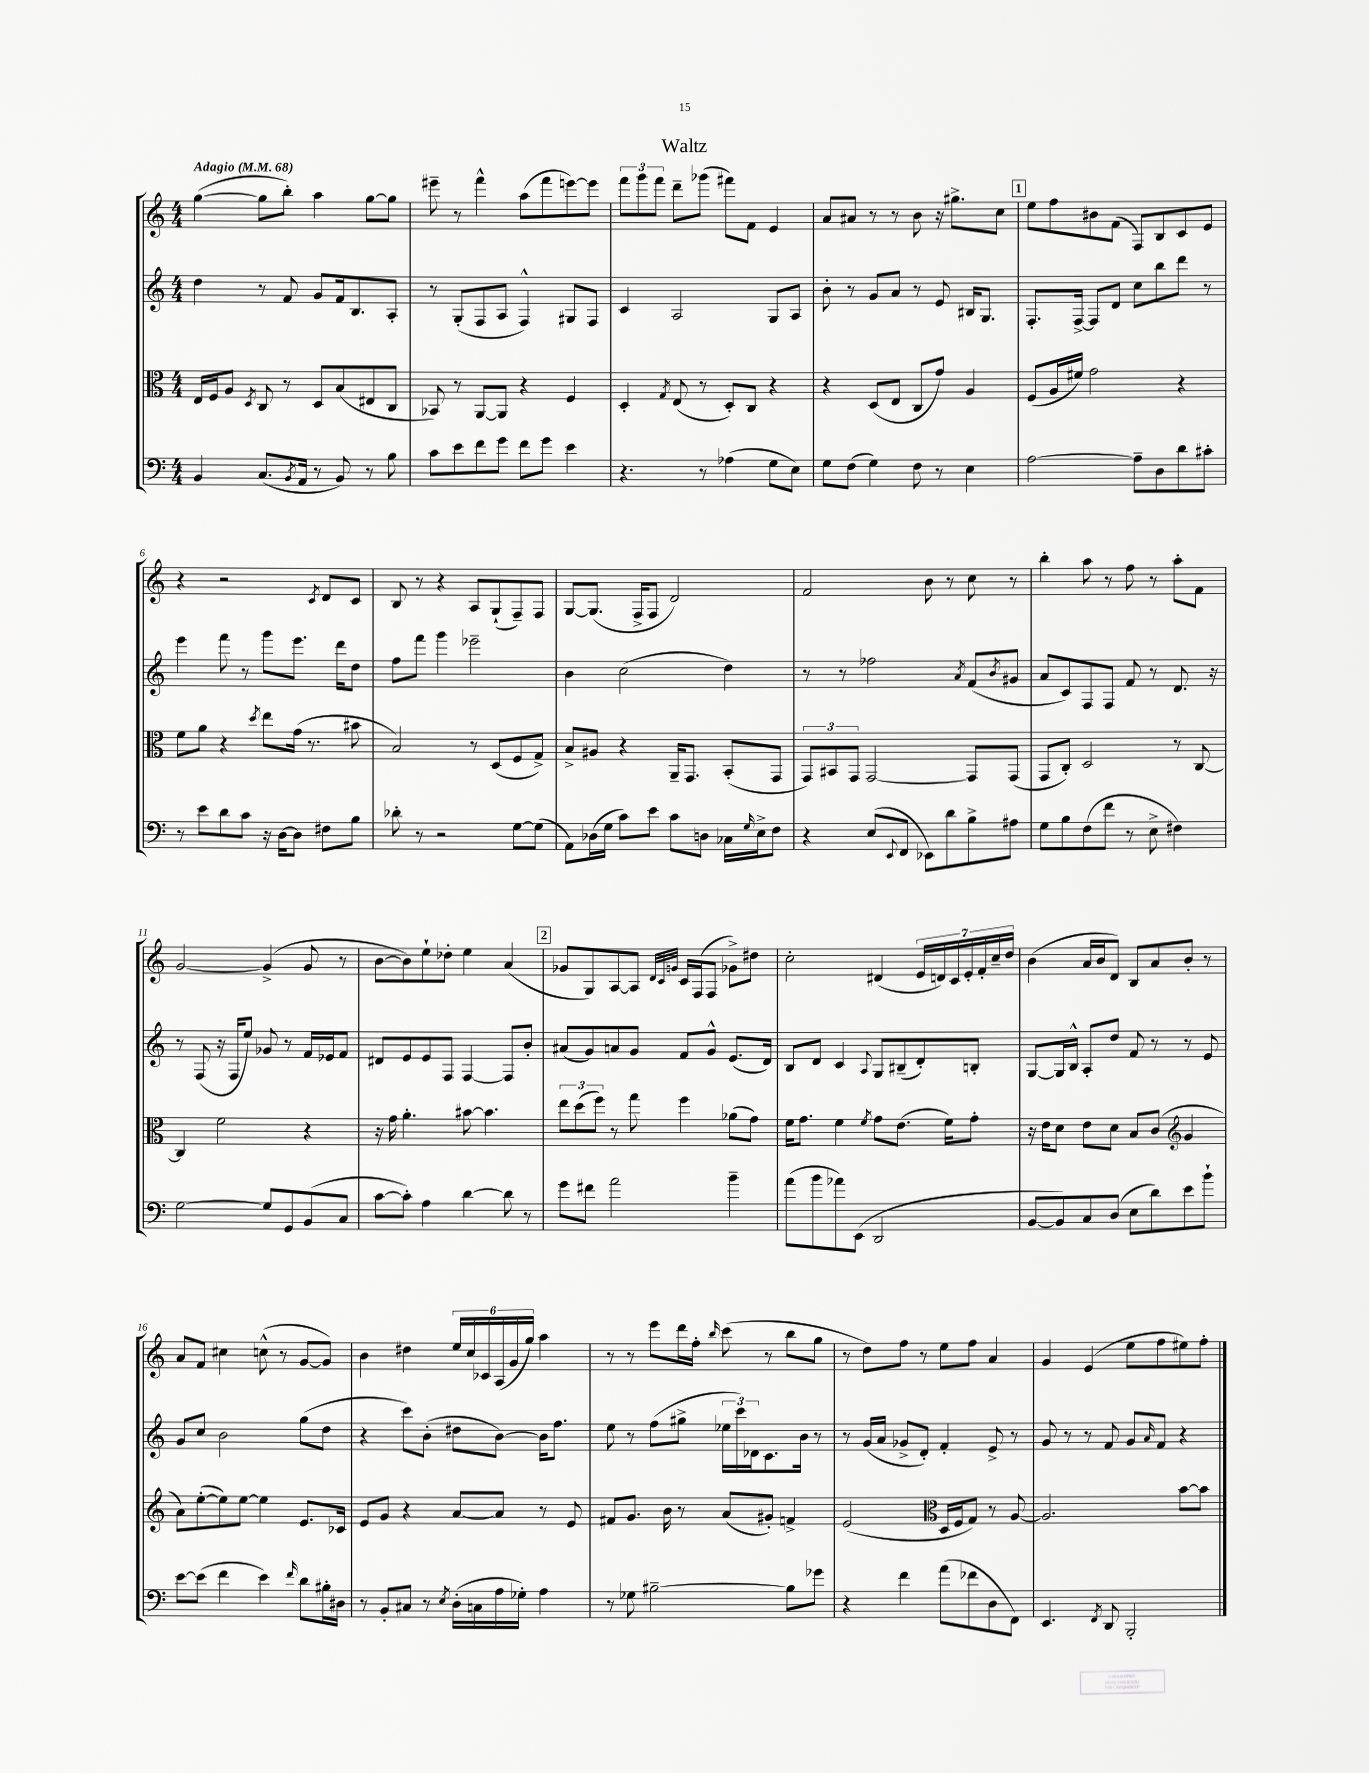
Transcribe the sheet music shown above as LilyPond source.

\header { title = "Waltz" }
<<
\new StaffGroup <<
\new Staff = "s0" {
    \clef treble \key c \major \numericTimeSignature \time 4/4 \tempo "Adagio" 4 = 68
    g''4~( g''8 b''8-.) a''4 g''8~ g''8 |
    eis'''8-- r8 f'''4-^ a''8( f'''8 e'''8~) e'''8 |
    \tuplet 3/2 { f'''8 g'''8 f'''8 } d'''8-- ges'''8( fis'''8) f'8 e'4 |
    a'8 ais'8 r8 r8 b'8 r16 gis''8.-> c''8 |
    \mark \markup { \box "1" } e''8 f''8 bis'8 f'8( f8) b8 c'8 e'8 |
    r4 r2 \acciaccatura { c'8 } d'8 c'8 |
    b8 r8 r4 a8 g8-!( f8--) f8 |
    g8~ g8.( f16-> f8 d'2) |
    f'2 b'8 r8 c''8 r8 |
    b''4-. a''8 r8 f''8 r8 a''8-. f'8 |
    g'2~ g'4->( g'8 r8 |
    b'8~ b'8) e''8-! des''8-. e''4 a'4( |
    \mark \markup { \box "2" } ges'8 g8) a8~ a8 \grace { d'32 c'32 g'32 } c'16 f16( f8 ges'8->) dis''8 |
    c''2-. dis'4( \tuplet 7/4 { e'16 d'16) c'16 e'16-. f'16-. c''16-- d''16 } |
    b'4( a'16 b'16 d'8) b8 a'8 b'8-. r8 |
    a'8 f'8 cis''4 c''8-^( r8 g'8~ g'8) |
    b'4 dis''4 \tuplet 6/4 { e''16 c''16 ces'16 a16( g'16 g''16) } a''4 |
    r8 r8 e'''8 d'''16 f''16-. \grace { b''16 } c'''8( r8 b''8 g''8 |
    r8 d''8) f''8 r8 e''8 f''8 a'4 |
    g'4 e'4( e''8 f''8 eis''8) f''8-. \bar "|." |
}
\new Staff = "s1" {
    \clef treble \key c \major \numericTimeSignature \time 4/4
    d''4 r8 f'8 g'8 f'16 b8. a8-. |
    r8 g8-.( f8 a8 f4-^) gis8 f8 |
    c'4 a2 g8 a8 |
    b'8-. r8 g'8 a'8 r8 e'8 bis16 g8. |
    \mark \markup { \box "1" } f8.-. f16~-> f8 d'8 c''8 b''8 d'''8 r8 |
    e'''4 f'''8 r8 g'''8 e'''8. d'''16 d''8 |
    f''8 f'''8 g'''4 ees'''2-- |
    b'4 c''2( d''4) |
    r8 r8 fes''2 \acciaccatura { a'8 } f'8( \acciaccatura { b'8 } gis'8 |
    a'8 c'8) f8 f8 f'8 r8 d'8. r16 |
    r8 f8( r16 f16 e''8) ges'8 r8 f'16 ees'16 f'8 |
    dis'8 e'8 e'8 f8 f4~ f8 b'8-. |
    \mark \markup { \box "2" } ais'8( g'8) a'8 g'8 f'8 g'8-^ e'8.( d'16) |
    b8 d'8 c'4 \appoggiatura { a8 } g8 bis8--( d'8-.) b8-. |
    g8~ g16 b16-^ a8-. d''8 f'8 r8 r8 e'8 |
    g'8 c''8 b'2 g''8( d''8 |
    r4 c'''8) b'8-.( dis''8 b'8~) b'16 f''8. |
    e''8 r8 f''8( gis''8-> \tuplet 3/2 { ees''16 c'''16) des'16 } c'8. b'16 r8 |
    r8 g'16( a'16 ges'8-> d'8-.) f'4-. e'8-> r8 |
    g'8 r8 r8 f'8 g'8 \grace { a'16 } f'8 r4 \bar "|." |
}
\new Staff = "s2" {
    \clef alto \key c \major \numericTimeSignature \time 4/4
    e16 f16 a8 \acciaccatura { d8 } c8 r8 d8 b8( eis8 c8 |
    bes,8) r8 a,8~ a,8 r4 f4 |
    d4-. \acciaccatura { g8 } e8( r8 d8-.) c8 r4 |
    r4 d8( e8 c8 g'8) a4 |
    \mark \markup { \box "1" } f8( a16 fis'16) g'2 r4 |
    f'8 a'8 r4 \acciaccatura { d''8 } e''8 g'16( r8. bis'8 |
    b2) r8 d8( f8 g8->) |
    b8-> ais8 r4 a,16-- g,8. b,8-.( g,8 |
    \tuplet 3/2 { g,8) bis,8 g,8 } g,2~ g,8 g,8( |
    g,8 c8-.) d2 r8 c8~ |
    c4 f'2 r4 |
    r16 g'16 a'4.-. bis'8~ bis'4. |
    \mark \markup { \box "2" } \tuplet 3/2 { e''8 d''8( f''8) } r8 g''8 f''4 aes'8( g'8) |
    f'16 g'8. f'4 \acciaccatura { f'8 } g'8 e'8.( f'16) g'8-. |
    r16 e'16 d'8 e'8 d'8 b8 c'8( \clef treble g'4 |
    a'8) e''8~-.( e''8) e''8~ e''4 e'8. ces'16 |
    e'8 g'8 r4 a'8~ a'8 r8 e'8 |
    fis'8 g'8. b'16 r8 a'8( gis'8-.) f'4-> |
    e'2( \clef alto d16 f16 g8) r8 a8~ |
    a2. b'8~ b'8 \bar "|." |
}
\new Staff = "s3" {
    \clef bass \key c \major \numericTimeSignature \time 4/4
    b,4 c8.( \acciaccatura { b,8 } a,16 r8 b,8) r8 b8 |
    c'8 e'8 f'8 g'8 f'8 g'8 e'4 |
    r4. r8 aes4( g8 e8) |
    g8 f8( g4) f8 r8 e4 |
    \mark \markup { \box "1" } a2~ a8-- d8 d'8 cis'8-. |
    r8 e'8 d'8 c'8 r16 d16~ d8 fis8 b8 |
    des'8-. r8 r2 g8~ g8( |
    a,8) des16( g16 c'8) e'8 c'8 d8 ces16 \grace { g16 } e16-> f8 |
    r4 e8( \appoggiatura { e,8 } f,8 ees,8) d'8 b8-> ais8 |
    g8 b8 f8( f'8 r8 e8-> fis4) |
    g2~ g8 g,8 b,8( c8 |
    c'8~ c'8-.) a4 d'4~ d'8 r8 |
    \mark \markup { \box "2" } g'8 fis'8 a'2 b'4-- |
    a'8( b'8 aes'8) e,8( d,2 |
    b,8~ b,8) c8 d8( e8 d'8) e'8 b'8-! |
    e'8~ e'8( f'4 e'4) \grace { f'16 } d'8 bis16-. dis16 |
    r8 b,8-. cis8 r8 \acciaccatura { e8 } d16-.( c16 a16 ges16-.) a4 |
    r8 ges8 bis2~-- bis8 ges'8 |
    r4 f'4 a'8( fes'8 d8 f,8) |
    e,4. \acciaccatura { f,8 } d,8 b,,2-. \bar "|." |
}
>>
>>
